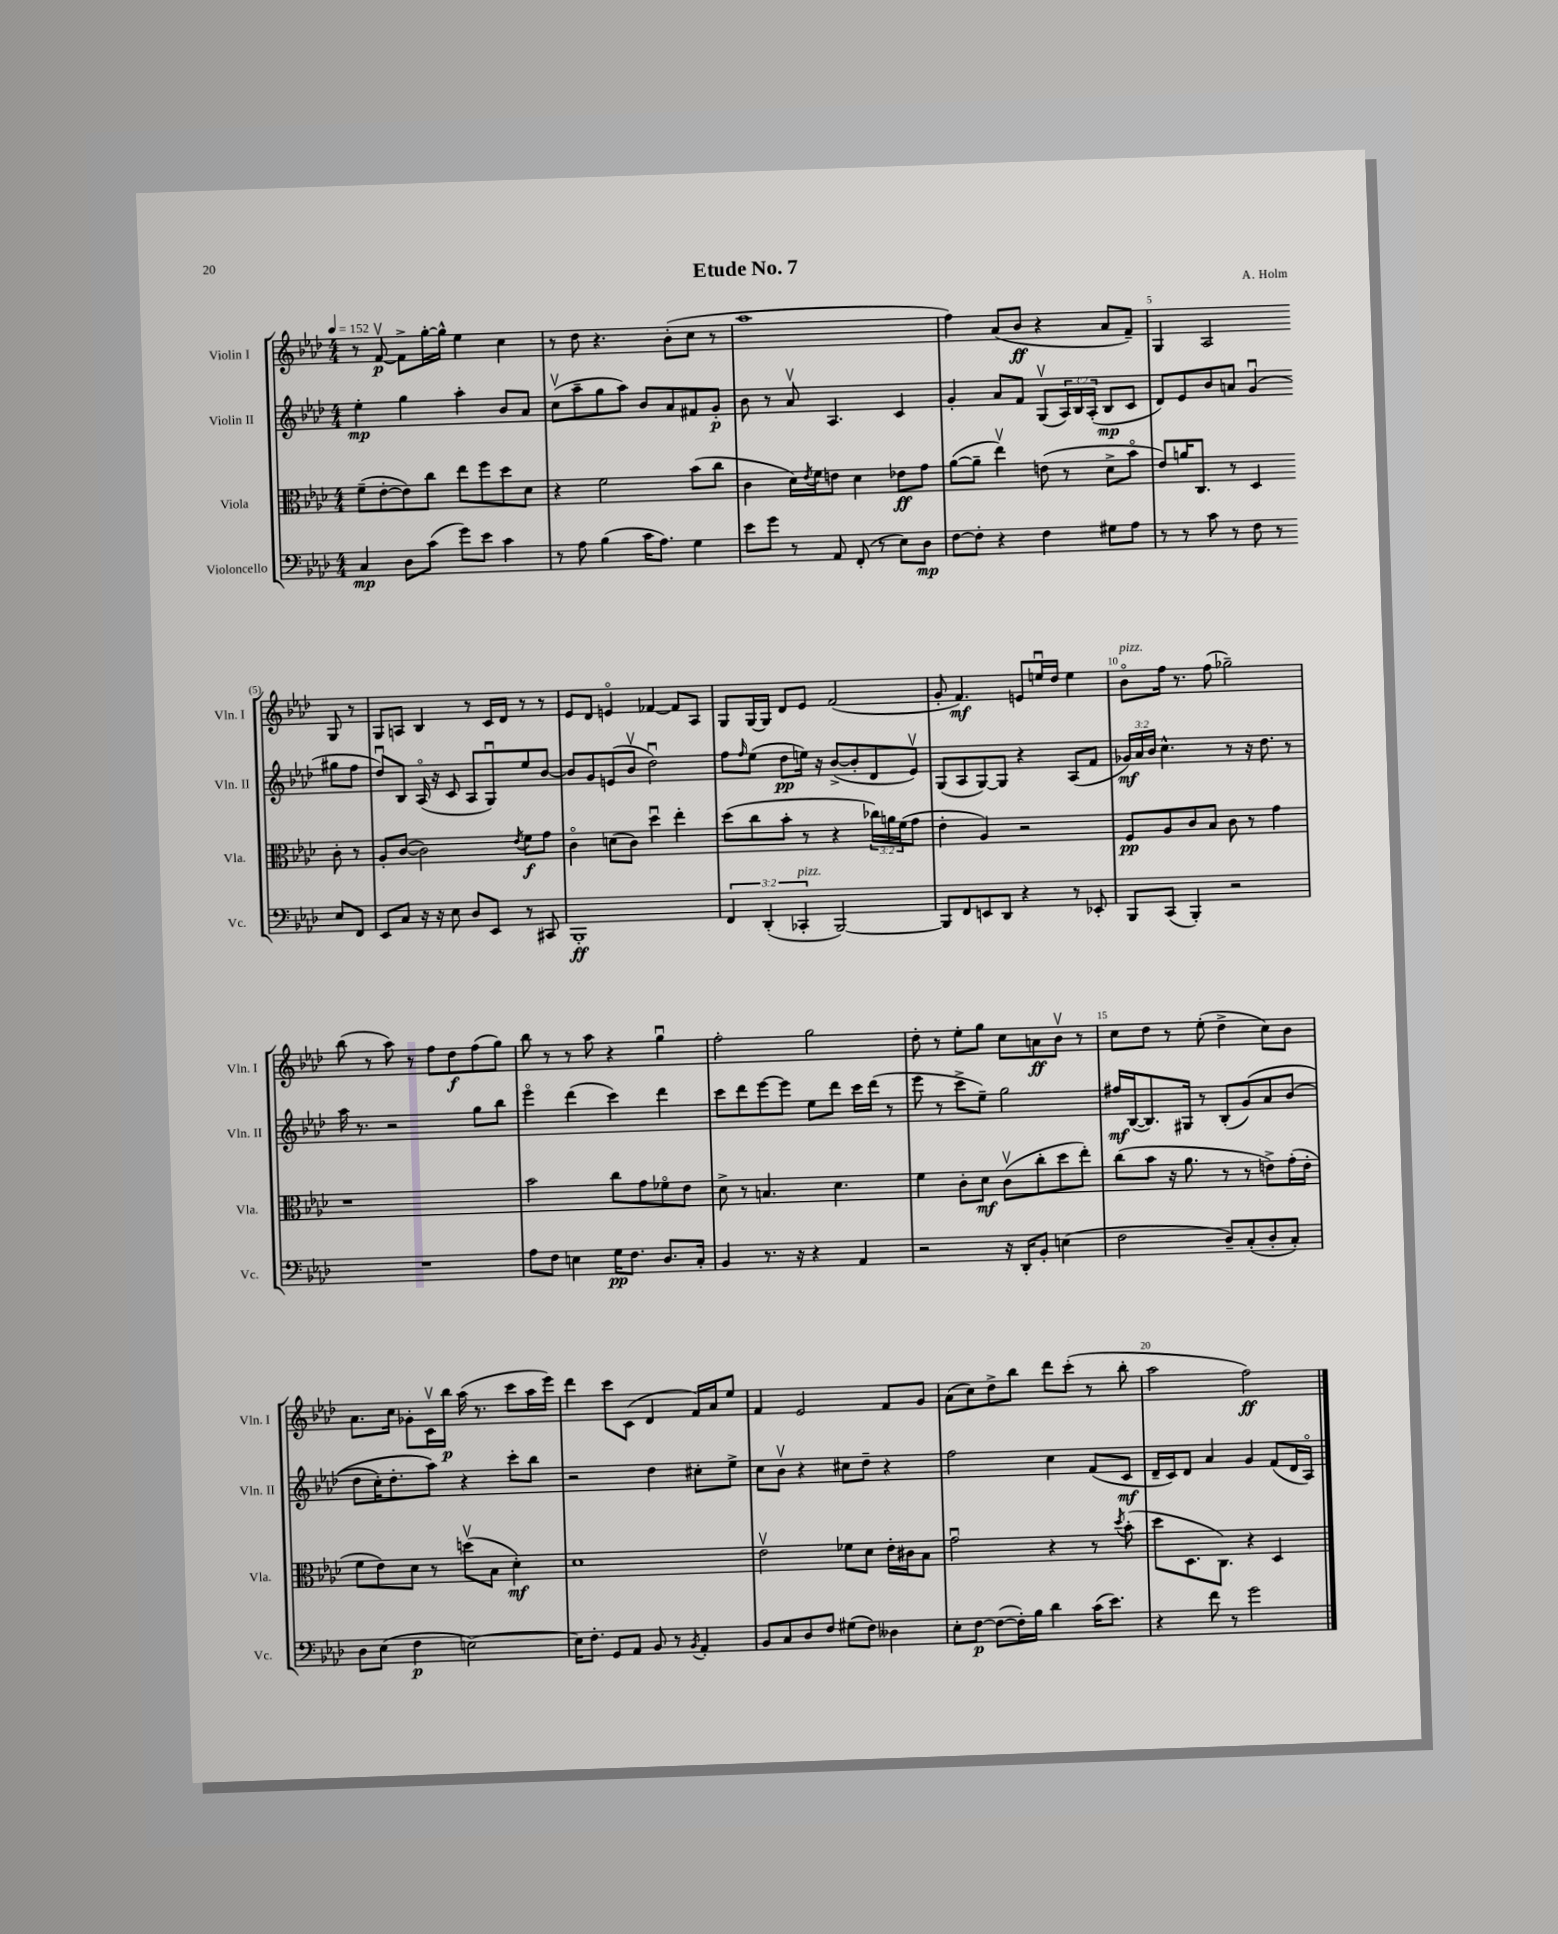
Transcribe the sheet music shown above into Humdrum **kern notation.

**kern	**dynam	**kern	**dynam	**kern	**dynam	**kern	**dynam
*part4	*part4	*part3	*part3	*part2	*part2	*part1	*part1
*staff4	*staff4	*staff3	*staff3	*staff2	*staff2	*staff1	*staff1
*I"Violoncello	*	*I"Viola	*	*I"Violin II	*	*I"Violin I	*
*I'Vc.	*	*I'Vla.	*	*I'Vln. II	*	*I'Vln. I	*
*clefF4	*	*clefC3	*	*clefG2	*	*clefG2	*
*k[b-e-a-d-]	*	*k[b-e-a-d-]	*	*k[b-e-a-d-]	*	*k[b-e-a-d-]	*
*M4/4	*	*M4/4	*	*M4/4	*	*M4/4	*
*MM152	*	*MM152	*	*MM152	*	*MM152	*
=1	=1	=1	=1	=1	=1	=1	=1
4C/	mp	(8f~\L	.	4ee-'\	mp	8r	.
.	.	[8e-'\	.	.	.	[8fv/	p
8D-\L	.	8e-\])	.	4gg\	.	8f^\L]	.
(8c\J	.	8cc\J	.	.	.	[16gg'\L	.
.	.	.	.	.	.	16gg^^\JJ]	.
8g\L)	.	8ee-\L	.	4aa-'\	.	4ee-\	.
8e-\J	.	8ff\	.	.	.	.	.
4c\	.	8dd-\	.	8b-/L	.	4cc\	.
.	.	8d-\J	.	8a-/J	.	.	.
=2	=2	=2	=2	=2	=2	=2	=2
8r	.	4r	.	(8ccv\L	.	8r	.
8A-\	.	.	.	8aa-~\	.	8dd-\	.
(4B-\	.	2f\	.	8gg\	.	4.r	.
.	.	.	.	8aa-\J)	.	.	.
16c\KL	.	.	.	8b-/L	.	.	.
8.A-\J)	.	.	.	.	.	.	.
.	.	.	.	8a-/	.	(8b-'\L	.
4G\	.	(8b-\L	.	8f#X/	.	8cc\J	.
.	.	8cc\J	.	8g'/J	p	8r	.
=3	=3	=3	=3	=3	=3	=3	=3
8e-\L	.	4c\	.	8b-\	.	1aa-	.
8g\J	.	.	.	8r	.	.	.
8r	.	16d-\LL)	.	8a-v/	.	.	.
.	.	8qe-/	.	.	.	.	.
.	.	16f\J	.	.	.	.	.
8AA-/	.	8en\J	.	4.A-/	.	.	.
(8FF'/	.	4d-\	.	.	.	.	.
8r	.	.	.	.	.	.	.
8E-\L)	.	8e-X\L	ff	4c/	.	.	.
8D-\J	mp	8g\J	.	.	.	.	.
=4	=4	=4	=4	=4	=4	=4	=4
[8F\L	.	([8a-\L	.	4g'/	.	4ff\)	.
8F'\J]	.	8a-~\J]	.	.	.	.	.
4r	.	4ee-v\)	.	8a-/L	.	(8a-/L	.
.	.	.	.	8f/J	.	8b-/J	ff
4F\	.	(8en\	.	(8Gv/L	.	4r	.
.	.	8r	.	24A-/L)	.	.	.
.	.	.	.	24B-/	.	.	.
.	.	.	.	(24A-'/JJ	.	.	.
8G#X\L	.	8d-^\L	.	8B-/L	mp	8a-/L	.
8A-\J	.	8b-\J	.	8c/J	.	8f~/J)	.
=5	=5	=5	=5	=5	=5	=5	=5
8r	.	8e-/L)	.	8d-/L)	.	4G/	.
8r	.	16an/K	.	8e-/	.	.	.
.	.	8.C/J	.	.	.	.	.
8c\	.	.	.	8b-/	.	2A-/	.
8r	.	8r	.	8an/J	.	.	.
8F\	.	4D-/	.	(4gu/	.	.	.
8r	.	.	.	.	.	.	.
8E-/L	.	8c'\	.	8gg#X\L	.	8G/	.
8FF/J	.	8r	.	8ff\J	.	8r	.
!!LO:LB:g=z
=6	=6	=6	=6	=6	=6	=6	=6
8EE-/L	.	8A-'/L	.	8dd-u/L)	.	8G/L	.
8C/J	.	([8c/J	.	8B-/J	.	8An/J	.
16r	.	2c\])	.	(16A-/	.	4B-/	.
16r	.	.	.	16r	.	.	.
8E-\	.	.	.	8c/	.	.	.
8D-/L	.	.	.	8A-/L	.	8r	.
8EE-/J	.	.	.	8Gu/)	.	16c/LL	.
.	.	.	.	.	.	16d-/JJ	.
.	.	8qe-/	.	.	.	.	.
8r	.	8f\L	f	8ee-/	.	8r	.
8CC#X/	.	8g\J	.	[8b-/J	.	8r	.
=7	=7	=7	=7	=7	=7	=7	=7
1BBB-'	ff	4c\	.	8b-/L]	.	8e-/L	.
.	.	.	.	8g/	.	8d-/J	.
.	.	(8dn\L	.	(8en/	.	4en/	.
.	.	8c\J)	.	8b-v/J	.	.	.
.	.	4dd-u\	.	2dd-u\)	.	[4f-X/	.
.	.	4ee-'\	.	.	.	8f-/L]	.
.	.	.	.	.	.	8A-/J	.
=8	=8	=8	=8	=8	=8	=8	=8
6FF/	.	(8dd-\L	.	8ff\L	.	8G/L	.
.	.	.	.	16qqff/	.	.	.
.	.	8cc\	.	(8ee-\J	.	[16G/L	.
(6DD-'/	.	.	.	.	.	.	.
.	.	.	.	.	.	16G/JJ]	.
.	.	8b-'\J	.	8dd-\L	pp	8d-/L	.
!LO:TX:a:i:t=pizz.	!	!	!	!	!	!	!
6CC-X'/	.	.	.	.	.	.	.
.	.	8r	.	16een\Jk)	.	8e-/J	.
.	.	.	.	16r	.	.	.
[2BBB-/)	.	4r	.	([8b-^/L	.	(2f/	.
.	.	.	.	8b-'/]	.	.	.
.	.	24cc-X\LL)	.	8d-/	.	.	.
.	.	24an\	.	.	.	.	.
.	.	(24f\J	.	.	.	.	.
.	.	8g\J	.	8e-v/J)	.	.	.
=9	=9	=9	=9	=9	=9	=9	=9
8BBB-/L]	.	4e-'\	.	(8G/L	.	8g'/	.
8FF/	.	.	.	8A-/	.	4.f/)	mf
8EEn/	.	4A-/)	.	[8G/)	.	.	.
8DD-/J	.	.	.	8G/J]	.	.	.
4r	.	2r	.	4r	.	8en/L	.
.	.	.	.	.	.	16eenu/L	.
.	.	.	.	.	.	16dd-/JJ	.
8r	.	.	.	(8A-/L	.	4ee\	.
8EE-X'/	.	.	.	8f/J	.	.	.
=10	=10	=10	=10	=10	=10	=10	=10
!	!	!	!	!	!	!LO:TX:a:i:t=pizz.	!
8BBB-/L	.	8F/L	pp	24g-X/LL)	mf	8b-\L	.
.	.	.	.	24a-/	.	.	.
.	.	.	.	24b-/JJ	.	.	.
(8CC/J	.	8A-/	.	4.cc^^\	.	16ff\Jk	.
.	.	.	.	.	.	8.r	.
4BBB-'/)	.	8c/	.	.	.	.	.
.	.	8B-/J	.	.	.	(8ff\	.
2r	.	8c\	.	8r	.	2gg-X~\)	.
.	.	8r	.	16r	.	.	.
.	.	.	.	8.dd-\	.	.	.
.	.	4g\	.	.	.	.	.
.	.	.	.	8r	.	.	.
!!LO:LB:g=z
=11	=11	=11	=11	=11	=11	=11	=11
1r	.	1r	.	16aa-\	.	(8bb-\	.
.	.	.	.	8.r	.	.	.
.	.	.	.	.	.	8r	.
.	.	.	.	2r	.	8aa-\)	.
.	.	.	.	.	.	8r	.
.	.	.	.	.	.	8ff\L	.
.	.	.	.	.	.	8dd-\	f
.	.	.	.	8gg\L	.	(8ff\	.
.	.	.	.	8bb-\J	.	8gg\J)	.
=12	=12	=12	=12	=12	=12	=12	=12
8A-\L	.	2b-\	.	4eee-\	.	8bb-\	.
8F\J	.	.	.	.	.	8r	.
4En\	.	.	.	(4ddd-\	.	8r	.
.	.	.	.	.	.	8aa-\	.
16G\KL	pp	8cc\L	.	4ccc\)	.	4r	.
8.F\J	.	.	.	.	.	.	.
.	.	8g\	.	.	.	.	.
8.D-/L	.	8f-X\	.	4ddd-\	.	4ggu\	.
.	.	8e-\J	.	.	.	.	.
16C'/Jk	.	.	.	.	.	.	.
=13	=13	=13	=13	=13	=13	=13	=13
4BB-/	.	8d-^\	.	8ccc\L	.	2ff'\	.
.	.	8r	.	8ddd-\	.	.	.
8.r	.	4.Bn/	.	[8eee-\	.	.	.
.	.	.	.	8eee-\J]	.	.	.
16r	.	.	.	.	.	.	.
4r	.	.	.	8ee-\L	.	2gg\	.
.	.	4.d-\	.	8ddd-\J	.	.	.
4AA-/	.	.	.	16ccc\LL	.	.	.
.	.	.	.	(16ddd-\JJ	.	.	.
.	.	.	.	8r	.	.	.
=14	=14	=14	=14	=14	=14	=14	=14
2r	.	4f\	.	8eee-\	.	8dd-'\	.
.	.	.	.	8r	.	8r	.
.	.	8c'\L	.	8ccc^\L	.	8ee-'\L	.
.	.	8d-\J	mf	8ee-~\J)	.	8gg\J	.
16r	.	(8cv\L	.	2gg\	.	8cc\L	.
16DD-'/KL	.	.	.	.	.	.	.
8BB-'/J	.	8cc'\	.	.	.	8an\	ff
(4En\	.	8dd-\	.	.	.	8b-v\J	.
.	.	8ee-'\J)	.	.	.	8r	.
=15	=15	=15	=15	=15	=15	=15	=15
2F\	.	(8cc\L	.	16ff#X/LL	mf	8cc\L	.
.	.	.	.	([16B-/J	.	.	.
.	.	8b-\J	.	8.B-/])	.	8dd-\J	.
.	.	16r	.	.	.	8r	.
.	.	8.a-\	.	16G#X/Jk	.	.	.
.	.	.	.	8r	.	(8ee-'\	.
8D-~/L)	.	8r	.	(8B-'/L	.	4dd-^\	.
(8C'/	.	8r	.	(8g/)	.	.	.
8D-'/	.	8en^\L)	.	8a-/	.	8cc\L)	.
8C'/J)	.	(16g'\L	.	(8b-/J	.	8b-\J	.
.	.	16e'\JJ	.	.	.	.	.
!!LO:LB:g=z
=16	=16	=16	=16	=16	=16	=16	=16
8D-\L	.	8f\L	.	8dd-\L	.	8.a-\L	.
(8E-\J	.	8e-\)	.	16cc'\K)	.	.	.
.	.	.	.	8.dd-'\	.	16cc\Jk	.
4F\	p	8d-\J	.	.	.	8g-X'\L	.
.	.	8r	.	8aa-\J)	.	16cv\L	.
.	.	.	.	.	.	16bb-\JJ	p
[2En\)	.	(8ddnv\L	.	4r	.	(16aa-\	.
.	.	.	.	.	.	8.r	.
.	.	8B-\J	.	.	.	.	.
.	.	4d-'\)	mf	8ccc'\L	.	8ccc\L	.
.	.	.	.	8bb-\J	.	16aa-\L	.
.	.	.	.	.	.	16eee-\JJ)	.
=17	=17	=17	=17	=17	=17	=17	=17
16E\KL]	.	1d-	.	2r	.	4ddd-\	.
8.F'\J	.	.	.	.	.	.	.
8GG/L	.	.	.	.	.	8ccc\L	.
8AA-/J	.	.	.	.	.	(8c\J	.
8BB-/	.	.	.	4dd-\	.	4d-/	.
8r	.	.	.	.	.	.	.
8qBB-/	.	.	.	.	.	.	.
4AA-'/	.	.	.	8cc#X'\L	.	16f/LL)	.
.	.	.	.	.	.	16a-/J	.
.	.	.	.	8ee-^\J	.	8ee-/J	.
=18	=18	=18	=18	=18	=18	=18	=18
8BB-/L	.	2e-v\	.	8cc\L	.	4f/	.
8C/	.	.	.	8b-v\J	.	.	.
8D-/	.	.	.	4r	.	2e-/	.
8F/J	.	.	.	.	.	.	.
(8G#X\L	.	8f-X\L	.	8cc#X\L	.	.	.
8F\J)	.	8d-\J	.	8dd-~\J	.	.	.
4D--X\	.	16e-'\LL	.	4r	.	8f/L	.
.	.	16c#X\J	.	.	.	.	.
.	.	8B-\J	.	.	.	8g/J	.
=19	=19	=19	=19	=19	=19	=19	=19
8E-'\L	.	2gu\	.	2ff\	.	(8a-\L	.
[8F\J	p	.	.	.	.	8cc\)	.
(8F\L_	.	.	.	.	.	8dd-^\	.
16F'\L])	.	.	.	.	.	8bb-\J	.
16B-\JJ	.	.	.	.	.	.	.
4d-\	.	4r	.	4cc\	.	8ddd-\L	.
.	.	.	.	.	.	(8ccc'\J	.
(16c\KL	.	8r	.	(8f/L	.	8r	.
8.e-\J)	.	.	.	.	.	.	.
.	.	8qdd-/	.	.	.	.	.
.	.	(8b-'\	.	8c/J	mf	8bb-'\	.
=20	=20	=20	=20	=20	=20	=20	=20
4r	.	8dd-\L	.	16d-~/LL	.	2aa-\	.
.	.	.	.	16c/J)	.	.	.
.	.	8.D-\	.	8d-/J	.	.	.
8f\	.	.	.	4a-/	.	.	.
.	.	8.C\J)	.	.	.	.	.
8r	.	.	.	.	.	.	.
2g\	.	4r	.	4g/	.	2ff\)	ff
.	.	4D-/	.	(8f/L	.	.	.
.	.	.	.	16d-/L	.	.	.
.	.	.	.	16A-/JJ)	.	.	.
==	==	==	==	==	==	==	==
*-	*-	*-	*-	*-	*-	*-	*-
